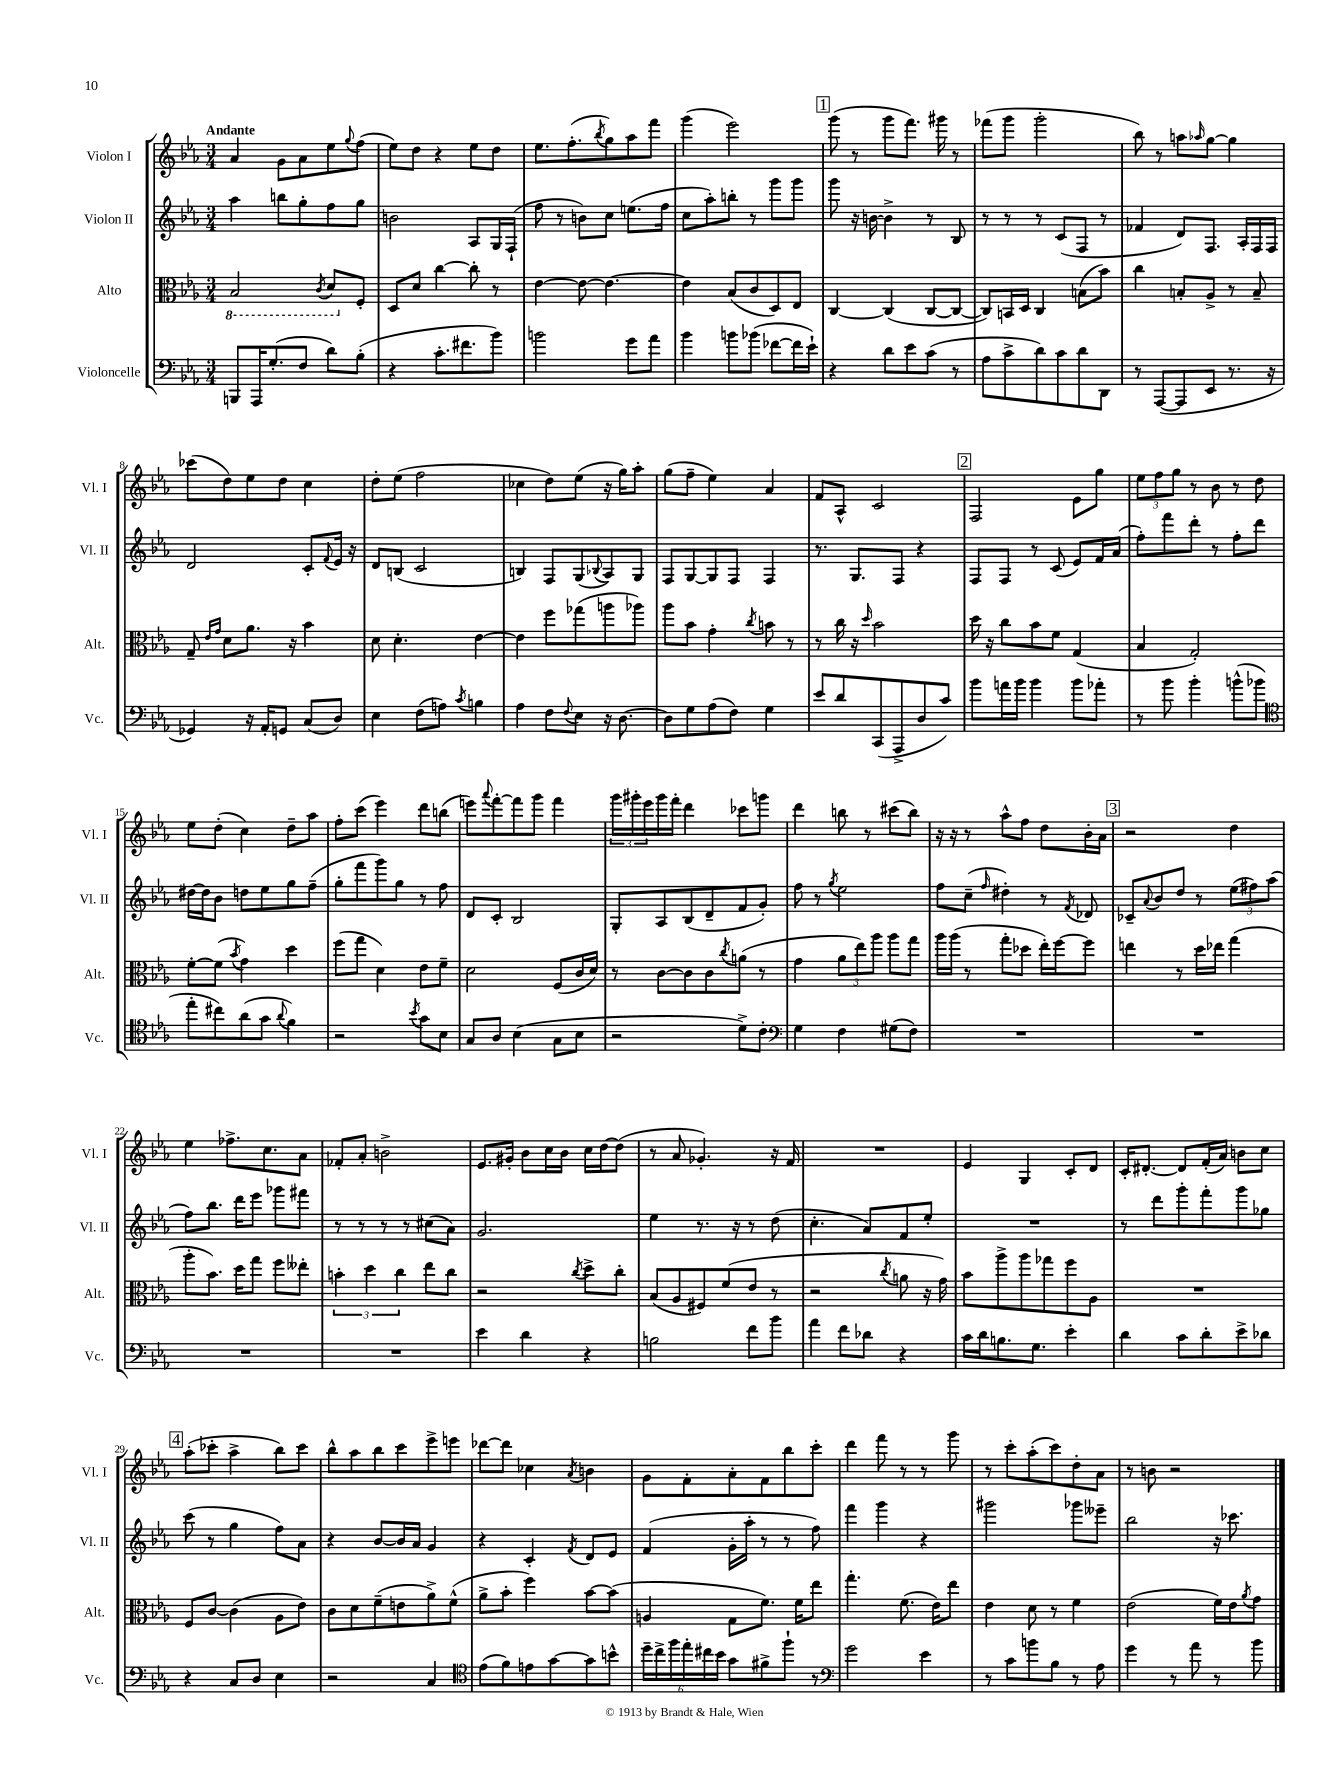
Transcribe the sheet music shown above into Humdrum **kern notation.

**kern	**kern	**kern	**kern
*staff4	*staff3	*staff2	*staff1
*clefF4	*clefC3	*clefG2	*clefG2
*k[b-e-a-]	*k[b-e-a-]	*k[b-e-a-]	*k[b-e-a-]
*M3/4	*M3/4	*M3/4	*M3/4
8BBB/L	2BB-/	4aa-\	4a-/
16AAA-/K	.	.	.
(8.G'/	.	.	.
.	.	8bb\L	8g\L
8F/J	.	8gg'\	8a-\
.	8qC/	.	.
8d\L)	8D/L	8ff\	8ee-\
.	.	.	8qqgg/
(8B-'\J	8F'/J	8gg\J	(8ff\J
=	=	=	=
4r	8D/L	2b\	8ee-\L)
.	8d/J	.	8dd\J
8.c'\L	[4cc\	.	4r
8.f#\	.	.	.
.	8cc'\]	8A-/L	8ee-\L
8b-\J)	8r	16G/L	8dd\J
.	.	(16F`/JJ	.
=	=	=	=
2b\	[4e-\	8ff\	8.ee-\L
.	.	8r	.
.	.	.	(8.ff'\
.	8e-\_	8b\L)	.
.	.	.	8qbb-/
.	4.e-\_	8cc\J	8gg\)
8g\L	.	(8.ee\L	8aa-\
8a-\J	.	.	8fff\J
.	.	16ff\Jk	.
=	=	=	=
4b-\	4e-\]	8cc\L	(4ggg\
.	.	8aa-'\)	.
8b\L	(8B-/L	8bb'\J	2eee-\)
(8b-\J	8c/	8r	.
[8f-\L	8D/)	8ggg\L	.
16f-\]L	8E-/J	8ggg\J	.
16e-`\JJ)	.	.	.
=	=	=	=
4r	[4C/	8ggg\	(8ggg\
.	.	16r	8r
.	.	[16b\	.
8d\L	(4C/]	4b^\]	8ggg\L
8e-\	.	.	8.fff\J)
(8c\J	[8C/L	8r	.
.	.	.	16ggg#\
8r	8C/_J	8B-/	8r
=	=	=	=
8A-\L	8C/]L)	8r	(8fff-\L
8c^\	16BB/L	8r	8ggg\J
.	16D/JJ	.	.
8d\)	4C/	8r	2ggg'\
8c\	.	(8c/L	.
8d\	(8B\L	8F/J	.
8DD\J	8b-\J)	8r	.
=	=	=	=
8r	4cc\	4f-/	8bb-\)
([8AAA-/L	.	.	8r
8AAA-/]	8B'/L	8d/L)	8aa\L
.	.	.	16qqaa-/
8EE-/J	8A-^/J	8.F/J	[8gg\J
8.r	8r	.	4gg\]
.	.	16A-'/LL	.
.	8B~/	16F/	.
16r	.	16F/JJ	.
=	=	=	=
4GG-/)	8G~/	2d/	(8ccc-\L
.	16qqe-/LL	.	.
.	16qqg/JJ	.	.
.	8d\L	.	8dd\)
16r	8.a-\J	.	8ee-\
16AA-'/LK	.	.	.
8GG/J	.	.	8dd\J
.	16r	.	.
(8C/L	4b-\	8c'/L	4cc\
.	.	8qqf/	.
8D/J)	.	16e-/Jk	.
.	.	16r	.
=	=	=	=
4E-\	8d\	8d/L	8dd'\L
.	4.d'\	(8B/J	(8ee-\J
(8F\L	.	2c/	2ff\
8A\J)	.	.	.
8qc/	.	.	.
4B\	[4e-\	.	.
=	=	=	=
4A-\	4e-\]	4B/)	4cc-\
8F\L	8ff\L	8F/L	8dd\L)
8qqF/	.	.	.
8E-\J	(8gg-\	(8G/	(8ee-\J
.	.	8qqB-/	.
16r	8aa\	8A-/)	16r
[8.D\	.	.	16gg\LK)
.	8aa-\J)	8G/J	8aa-'\J
=	=	=	=
8D\]L	8aa-\L	8F/L	(8gg\L
8G\	8b-\J	[8G/	8ff~\J
(8A-\	4g'\	8G/]	4ee-\)
8F\J)	.	8F/J	.
.	8qcc/	.	.
4G\	8b\	4F/	4a-/
.	8r	.	.
=	=	=	=
8e-/L	8r	8.r	8f/L
8d/	16cc\	.	8A-^^/J
.	16r	8.G/L	.
.	16qqdd/	.	.
(8CC/	2b-\	.	2c/
8AAA-^/	.	8F/J	.
8D/	.	4r	.
8c/J)	.	.	.
=	=	=	=
8b-\L	16dd\	8F/L	2F/
.	16r	.	.
16a\L	8cc\L	8F/J	.
16b-\JJ	.	.	.
4b-\	8b-\	8r	.
.	8f\J	(8c/	.
8b-\L	(4G/	8e-/L)	8e-\L
8a-'\J	.	16f/L	8gg\J
.	.	(16a-/JJ	.
=	=	=	=
8r	4B-/	8ff'\L)	12ee-\L
.	.	.	12ff\
8b-\	.	8fff\	.
.	.	.	12gg\J
4b-'\	2G'/)	8ddd'\J	8r
.	.	8r	8b-\
(8b^^\L	.	8ff'\L	8r
8b-\J	.	8ddd\J	8dd\
=	=	=	=
*clefC4	*	*	*
8ee-'\L	[8f'\L	[16dd#\LL	8ee-\L
.	.	16dd#\]J	.
8cc#\)	(8f\]J	8b-\J	(8dd'\J
.	8qb-/	.	.
(8a-\	4g\)	8dd\L	4cc\)
8g\J	.	8ee-\	.
8qqa-/	.	.	.
4f\)	4dd\	8gg\	8dd~\L
.	.	(8ff~\J	8aa-\J
=	=	=	=
2r	(8ff\L	8gg'\L	8ff'\L
.	8gg\J	8fff\	(8ccc\J
.	4d\)	8ggg\)	4eee-\)
.	.	8gg\J	.
8qb-/	.	.	.
8g\L	8e-\L	8r	8ddd\L
8B-\J	8f~\J	8ff\	(8bb\J
=	=	=	=
8G/L	2d\	8d/L	8eee\L)
.	.	.	8qqaaa-/
8A-/J	.	8c'/J	[8fff'\
(4B-\	.	2B-/	8fff\]
.	.	.	8ggg\J
8G\L	(8F/L	.	4fff\
8B-\J	16c/L	.	.
.	16d/JJ)	.	.
=	=	=	=
2r	8r	8G'/L	24ggg\LL
.	.	.	24ggg#'\
.	.	.	24eee-\
.	[8c\L	8A-/	16ggg#\
.	.	.	16fff'\JJ
.	8c\]	(8B-/	4ddd\
.	8c\	8d~/	.
.	8qcc/	.	.
8d^\L)	(8a\J	8f/	8ccc-\L
8c'\J	8r	8g'/J)	8ggg\J
=	=	=	=
*clefF4	*	*	*
4G\	4g\	8ff\	4ddd\
.	.	8r	.
.	.	8qgg/	.
4F\	12a-\L	2ee-\	8bb\
.	12ee-\)	.	.
.	.	.	8r
.	12aa-\J	.	.
(8G#\L	8aa-\L	.	(8ccc#\L
8F\J)	8gg\J	.	8bb\J)
=	=	=	=
2.r	16aa-\LL	8ff\L	16r
.	(16aa-\JJ	.	16r
.	8r	(8cc~\J	8r
.	.	16qqff/	.
.	8gg'\L	4dd#'\)	8aa-^^\L
.	8dd-\J	.	8ff\J
.	16ee-'\LL)	8r	8dd\L
.	[16ff\J	.	.
.	.	8qf/	.
.	8ff\]J	8d-/	16b-'\L
.	.	.	16a-\JJ
=	=	=	=
2.r	4ee\	8c-~/L	2r
.	.	8qqa-/	.
.	.	8b-/	.
.	8r	8dd/J	.
.	16dd\LL	8r	.
.	16ee-\JJ	.	.
.	(4gg\	(12ee-\L	4dd\
.	.	12ff#\)	.
.	.	(12aa-\J	.
=	=	=	=
2.r	8aa-'\L	8ff\L)	4ee-\
.	8.b-\J)	8.bb-\J	.
.	.	.	8.ff-^\L
.	16dd\LK	16ddd\LK	.
.	8gg\J	8eee-\J	.
.	.	.	8.cc\
.	8ff\L	8ggg-\L	.
.	8ee--'\J	8fff#\J	8a-\J
=	=	=	=
2.r	6b'\	8r	8f-'/L
.	.	8r	8a-'/J
.	6dd\	.	.
.	.	8r	2b^\
.	6cc\	.	.
.	.	8r	.
.	8ee-\L	(8cc#\L	.
.	8cc\J	8a-\J)	.
=	=	=	=
4e-\	2r	2.g/	8.e-/L
.	.	.	16g#'/Jk
4d\	.	.	8b-\L
.	.	.	16cc\L
.	.	.	16b-\JJ
.	8qcc/	.	.
4r	8dd^\L	.	16cc\LL
.	.	.	[16dd\J
.	8cc'\J	.	(8dd\]J
=	=	=	=
2B\	(8B-/L	4ee-\	8r
.	8A-/	.	8a-/
.	8F#/)	8.r	4.g-'/)
.	(8f/	.	.
.	.	16r	.
8f\L	8e-/J	8r	.
8b-\J	8r	(8dd\	16r
.	.	.	16f/
=	=	=	=
4a-\	2r	4.cc'\	2.r
8f\L	.	.	.
8d-\J	.	8a-/L)	.
.	8qcc/	.	.
4r	8a\	8f/	.
.	16r	8ee-'/J	.
.	16g\)	.	.
=	=	=	=
16c\LL	8b-\L	2.r	4e-/
16d\J	.	.	.
8.B\	8aa-^\	.	.
.	8aa-\	.	4G/
8.G\J	.	.	.
.	8gg-\	.	.
4e-'\	8ff\	.	8c'/L
.	8A-\J	.	8d/J
=	=	=	=
4d\	2.r	8r	16c'/LK
.	.	.	[8.d#'/J
.	.	8ddd\L	.
8c\L	.	8ggg'\	8d#/]L
8d'\	.	8fff'\	(16f'/L
.	.	.	16a-/JJ)
8e-^\	.	8ggg\	8b\L
8d-\J	.	8gg-\J	8cc\J
=	=	=	=
4r	8F/L	(8ccc\	(8aa-'\L
.	[8c/J	8r	8ccc-'\J
8C/L	(4c\]	4gg\	4aa-^\
8D/J	.	.	.
4E-\	8A-\L	8ff\L)	8bb-\L)
.	8e-\J)	8a-\J	8ccc-\J
=	=	=	=
2r	8c\L	4r	8bb-^^\L
.	8d\	.	8aa-\
.	(8f~\	[8b-/L	8bb-\
.	8e\	16b-/]L	8ccc\
.	.	16a-/JJ	.
4C/	8a-^\)	4g/	8eee-^\
.	(8f^^\J	.	8eee\J
=	=	=	=
*clefC4	*	*	*
(8e-\L	8a-^\L	4r	[8ddd-\L
8f\)	8b-'\J	.	8ddd-\]J
8e\	4ff\)	4c'/	4cc-\
[8g\	.	.	.
.	.	8qf/	8qa-/
8g\]	[8b-\L	8d/L	4b\
8b^^\J	(8b-\]J	8e-/J	.
=	=	=	=
24dd~\LL	4A/	(4f/	8g\L
24cc^\	.	.	.
24ff\	.	.	.
24ee-'\	.	.	8f'\
24cc#\	.	.	.
24b-\JJ	.	.	.
8g\L	8G\L	16g'\LL	8a-'\
.	.	16aa-'\JJ	.
8f#^\	8.f\J)	8r	8f\
8ff`\J	.	8r	8bb-\
.	16f\LK	.	.
8r	8ee-\J	8ff\)	8ccc'\J
=	=	=	=
*clefF4	*	*	*
2g\	4.gg'\	4fff\	4ddd\
.	.	4ggg\	8fff\
.	(8.f\	.	8r
4e-\	.	4r	8r
.	16e-\LK)	.	.
.	8ee-\J	.	8ggg\
=	=	=	=
8r	4e-\	2ggg#\	8r
8c\L	.	.	8ccc'\L
8b\	8d\	.	(8aa-'\
8B-\J	8r	.	8ccc\)
8r	4f\	8ggg-\L	8dd'\
8A-\	.	8eee--~\J	8a-\J
=	=	=	=
4g\	(2e-\	2bb-\	8r
.	.	.	8b\
8r	.	.	2r
8a-\	.	.	.
8r	16f\LL)	16r	.
.	16e-\J	8.ccc-\	.
.	8qa-/	.	.
8b-\	8g\J	.	.
==	==	==	==
*-	*-	*-	*-
